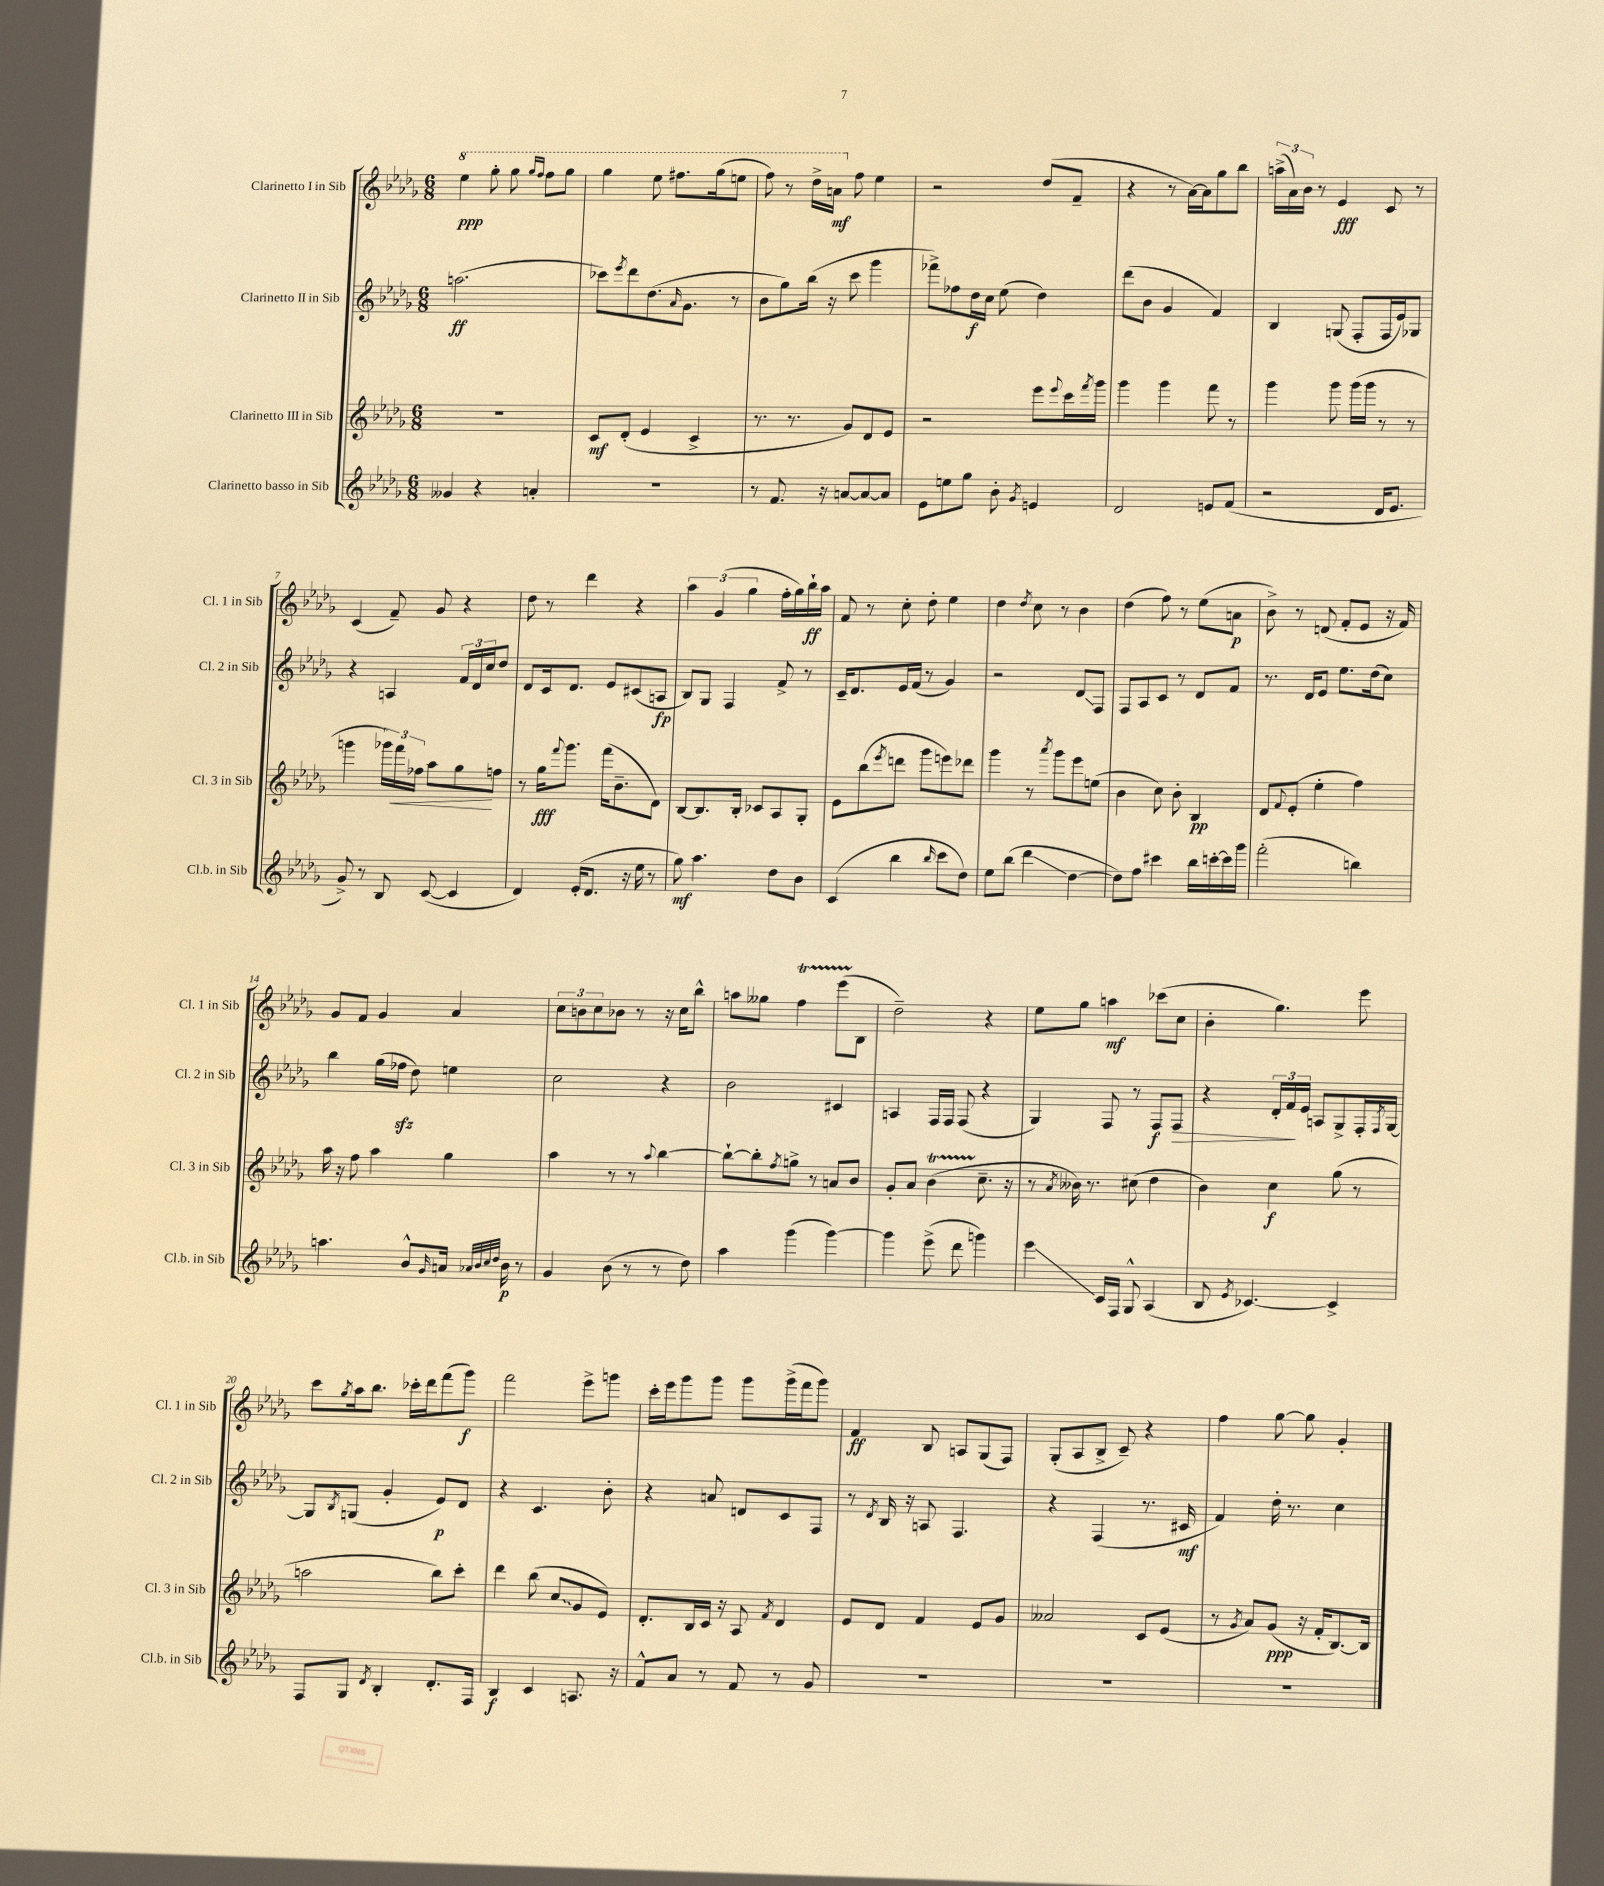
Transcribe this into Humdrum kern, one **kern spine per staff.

**kern	**kern	**kern	**kern
*staff4	*staff3	*staff2	*staff1
*clefG2	*clefG2	*clefG2	*clefG2
*k[b-e-a-d-g-]	*k[b-e-a-d-g-]	*k[b-e-a-d-g-]	*k[b-e-a-d-g-]
*M6/8	*M6/8	*M6/8	*M6/8
4g--	2.r	(2.aa	4eee-
4r	.	.	8ggg-'
.	.	.	8ggg-
.	.	.	16qqggg-
.	.	.	16qqfff
4a'	.	.	8fff
.	.	.	8ggg-
=	=	=	=
2.r	8c	8ccc-)	4ggg-
.	.	8qeee-	.
.	(8d-'	8ddd-	.
.	4e-	(8.dd-	8eee-
.	.	.	8.fff#
.	.	16qqa-	.
.	.	8.g-	.
.	4c^	.	.
.	.	.	(16ggg-
.	.	8r	8eee
=	=	=	=
8r	8.r	8b-	8fff)
8.f	.	8gg-)	8r
.	8.r	.	.
.	.	(16bb-	16ddd-^
16r	.	16r	16aa
[8a	8g-)	8ccc	8ff
8a_	8d-	4ggg-	4ee-
8a]	8e-	.	.
=	=	=	=
8e-	2r	8fff-^)	2r
8ee	.	8ff-	.
8gg-	.	16dd-	.
.	.	16cc	.
8b-'	.	(8ee-	.
8qg-	.	.	.
4e	8eee-	4dd-)	(8dd-
.	8qqeee-	.	.
.	16ccc	.	8f~
.	8qfff	.	.
.	16ggg-	.	.
=	=	=	=
2d-	4ggg-	(8ddd-	4r
.	.	8b-	.
.	4ggg-	4g-	8r
.	.	.	[16a-)
.	.	.	16a-]
8e	8fff	4f)	8gg-
(8f	8r	.	8bb-
=	=	=	=
2r	4ggg-	4B-	(24aa^
.	.	.	24a-)
.	.	.	24b-
.	.	.	8r
.	8ggg-	(8G	4e-
.	(16ggg-	8F'	.
.	16ggg-	.	.
16d-	8r	16F	8c
8.e-	.	16e-)	.
.	8r	8G-	8r
=	=	=	=
8g-^)	4ggg	4r	(4c
8r	.	.	.
8B-	24ggg-)	4A	8f~)
.	24fff	.	.
.	24ff-	.	.
([8c	8aa-	.	8g-
4c]	8gg-	24f	4r
.	.	24d-	.
.	.	24cc	.
.	8ff	8dd-	.
=	=	=	=
4d-)	8r	8d-	8dd-
.	16gg-	16c	8r
.	8qqfff	.	.
.	8.ggg-	8.d-	.
(16e-'	.	.	4ddd-
8.d-	.	.	.
.	(16fff	8e-	.
.	8.b-~	.	.
16r	.	(8c#	4r
16ee-	.	.	.
8r	8d-)	8A	.
=	=	=	=
8gg-)	[8B-	8B-)	6aa-
4.aa-	8.B-]	8G-	.
.	.	.	(6g-
.	.	4F	.
.	16B-'	.	.
.	.	.	6gg-
.	8c-	.	.
8dd-	8A-	8f^	16ff'
.	.	.	16gg-)
8b-	8G-'	8r	16bb-`
.	.	.	16aa-
=	=	=	=
(4c	8e-	16c~	8f
.	.	8.d-	.
.	(8bb-	.	8r
.	8qeee-	.	.
4bb-	8ddd	16e-	8cc'
.	.	(16f	.
.	8ggg-	8r	8dd-'
16qqbb-	.	.	.
8ccc	8eee)	4g-)	4ee-
8dd-)	8ddd-	.	.
=	=	=	=
8ee-	4ggg-	2r	4dd-
(8bb-	.	.	.
.	.	.	8qdd-
4ddd-	8r	.	8cc
.	8qaaa-	.	.
.	8ggg-	.	8r
[4dd-	8eee-	8d-	4b-
.	(8ee	8F	.
=	=	=	=
8dd-])	4b-	8F	(4dd-
8ff	.	8A-	.
4ccc#	8cc)	8c	8ff)
.	8b-'	8r	8r
16bb-	4B-	8d-	(8ee-
[16ccc'	.	.	.
16ccc]	.	8f	8a
16ggg-	.	.	.
=	=	=	=
(2fff'	8d-	8.r	8b-^)
.	8qqf	.	.
.	(8e-'	.	8r
.	.	16d-	.
.	4ee-'	8e-	(8d
.	.	8.ee-	8f'
4bb)	4ff)	.	8e-
.	.	(16dd-	.
.	.	8cc)	16r
.	.	.	16f)
=	=	=	=
4.aa	16aa-	4bb-	8g-
.	16r	.	.
.	8ff	.	8f
.	4aa-	(16gg-	4g-
.	.	16ff-	.
8b-^^	.	8dd-)	.
16qqg-	.	.	.
16a	4gg-	4ee	4a-
32qqa-	.	.	.
32qqb-	.	.	.
32qqcc	.	.	.
32qqdd-	.	.	.
16b-	.	.	.
8r	.	.	.
=	=	=	=
4g-	4aa-	2cc	12cc
.	.	.	12b
.	.	.	12cc
(8b-	8r	.	8b-
8r	8r	.	8r
.	8qqaa-	.	.
8r	[4bb-	4r	16r
.	.	.	16cc
8dd-)	.	.	8bb-^^
=	=	=	=
4aa-	8bb-`_	2b-	8aa
.	8bb-']	.	8gg--
.	8qff	.	.
(4ggg-	8gg^	.	4ff
.	8r	.	.
[4ggg-)	8a	4c#	(8eee-
.	8b-	.	8B-
=	=	=	=
4ggg-]	8g-'	4A	2dd-~)
.	8a-	.	.
(8eee-^	(4b-	16F	.
.	.	16F	.
8ddd-	.	(8F	.
4ggg)	8.cc~	4r	4r
.	16r	.	.
=	=	=	=
4eee-	8r	4G-)	8ee-
.	8qa-	.	.
.	16b--)	.	8gg-
.	8.r	.	.
16c	.	8F	4aa
16F	.	.	.
8G-^^	(8cc#	8r	.
(4A-	4dd-	8F	(8ccc-
.	.	8F	8cc
=	=	=	=
8B-	4b-)	4r	4b-'
8qe-	.	.	.
[4.c-)	.	.	.
.	4cc	24d-'	4.gg-)
.	.	24f	.
.	.	24e-	.
.	.	8A	.
4c-^]	(8gg-	8G-^	.
.	8r	16F'	8eee-
.	.	8qF	.
.	.	[16G-	.
=	=	=	=
8F	2aa	8G-]	8ccc
.	.	8qB-	8qgg-
8G-	.	(8G	16aa-
.	.	.	8.bb-
8qd-	.	.	.
4B-'	.	4g-'	.
.	.	.	16ccc-'
.	.	.	16ddd-
8.d-'	8bb-)	8e-)	(8fff
.	8ccc'	8d-	8ggg-)
16F	.	.	.
=	=	=	=
4B-	4ddd-	4r	2fff
4c	(8bb-	4.c	.
.	8cc	.	.
8.A	8g-	.	8eee-^
.	8e-)	8b-'	8ggg
16r	.	.	.
=	=	=	=
8f^^	8.d-'	4r	16ccc'
.	.	.	16eee-
8a-	.	.	8ggg-
.	16B-	.	.
8r	16c	8a	8ggg-
.	16r	.	.
8f	8A-	8d	8ggg-
.	8qf	.	.
8r	4d-	8c	(16ggg-^
.	.	.	16fff
8g-	.	8F	8ggg-)
=	=	=	=
2.r	8e-	8r	4f
.	.	8qd-	.
.	8d-	16B-	.
.	.	16r	.
.	4f	8A	8B-
.	.	4.F	8A
.	8e-	.	(8G-
.	8g-	.	8F)
=	=	=	=
2.r	2a--	4r	(8G-'
.	.	.	8A-
.	.	(4F	8B-^
.	.	.	8c~)
.	8c	8.r	4r
.	(8e-	.	.
.	.	16c#	.
=	=	=	=
2.r	8r	4f)	4ff
.	8qg-	.	.
.	8a-)	.	.
.	(8g-	16dd-'	[8gg-
.	.	8.r	.
.	16r	.	8gg-]
.	16f'	.	.
.	[8.B-)	4cc	4g-'
.	16B-]	.	.
==	==	==	==
*-	*-	*-	*-
